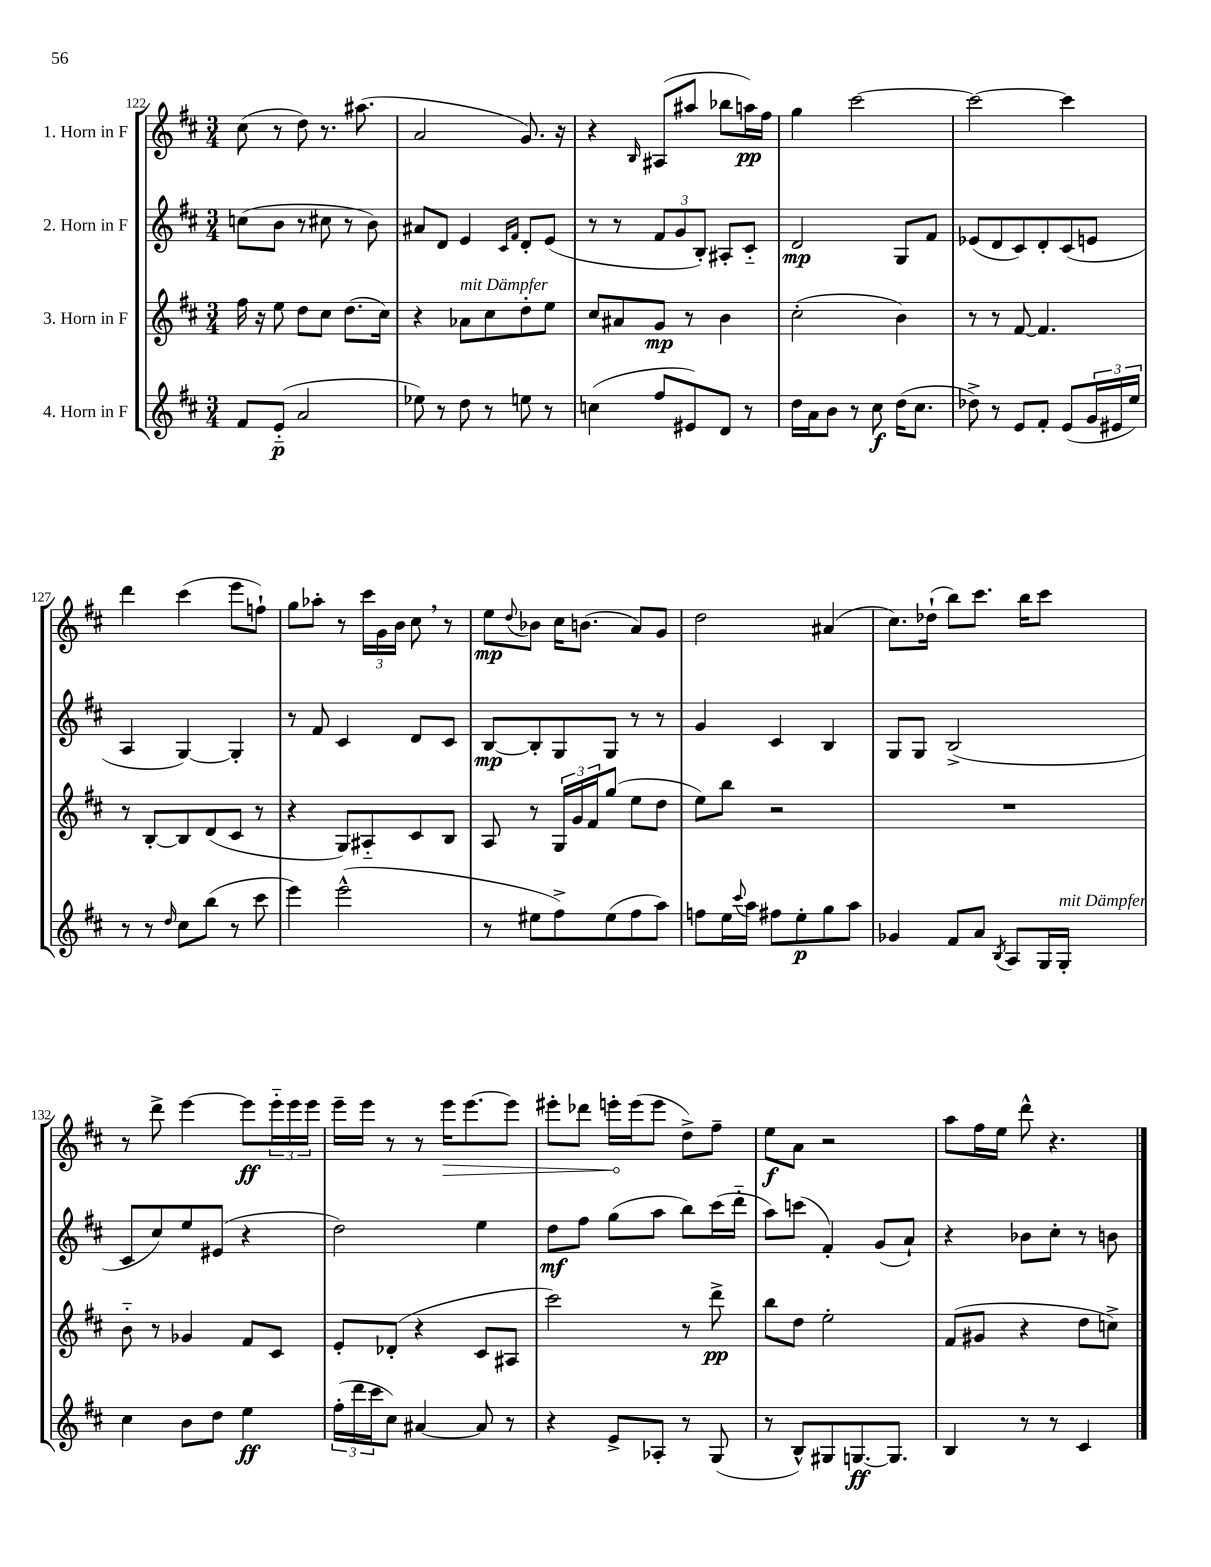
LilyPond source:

<<
\new StaffGroup <<
\new Staff = "s0" \with { instrumentName = "1. Horn in F" } {
    \clef treble \key d \major \numericTimeSignature \time 3/4
    cis''8( r8 d''8) r8. ais''8.( |
    a'2 g'8.) r16 |
    r4 \grace { b16 } ais8( ais''8 bes''8 a''16\pp) fis''16 |
    g''4 cis'''2~ |
    cis'''2~ cis'''4 |
    d'''4 cis'''4( e'''8 f''8-!) |
    g''8 aes''8-. r8 \tuplet 3/2 { cis'''16 g'16 b'16 } cis''8 \breathe r8 |
    e''8\mp \appoggiatura { d''8 } bes'8 cis''16 b'8.( a'8) g'8 |
    d''2 ais'4( |
    cis''8.) des''16-!( b''8) cis'''8. b''16 cis'''8 |
    r8 d'''8-> e'''4~ e'''8\ff \tuplet 3/2 { e'''16-_ e'''16 e'''16 } |
    e'''16-- e'''16 r8 r8 \once \override Hairpin.circled-tip = ##t e'''16\> e'''8.~ e'''8 |
    eis'''8-. des'''8 e'''16-.\! e'''16( e'''8 d''8->) fis''8-- |
    e''8\f a'8 r2 |
    a''8 fis''16 e''16 d'''8-^ r4. \bar "|." |
}
\new Staff = "s1" \with { instrumentName = "2. Horn in F" } {
    \clef treble \key d \major \numericTimeSignature \time 3/4
    c''8( b'8 r8 cis''8 r8 b'8) |
    ais'8 d'8 e'4 \grace { cis'16 fis'16 } d'8-. e'8( |
    r8 r8 \tuplet 3/2 { fis'8 g'8 b8-.) } ais8-. cis'8-_ |
    d'2\mp g8 fis'8 |
    ees'8( d'8 cis'8) d'8-. cis'8( e'8 |
    a4 g4~) g4-. |
    r8 fis'8 cis'4 d'8 cis'8 |
    b8~\mp b8-. g8 g8 r8 r8 |
    g'4 cis'4 b4 |
    g8 g8 b2->( |
    cis'8 cis''8) e''8 eis'8( r4 |
    d''2) e''4 |
    d''8\mf fis''8 g''8( a''8 b''8) cis'''16( d'''16-_ |
    a''8) c'''8( fis'4-.) g'8( a'8-!) |
    r4 bes'8 cis''8-. r8 b'8 \bar "|." |
}
\new Staff = "s2" \with { instrumentName = "3. Horn in F" } {
    \clef treble \key d \major \numericTimeSignature \time 3/4
    fis''16 r16 e''8 d''8 cis''8 d''8.( cis''16) |
    r4 aes'8^\markup { \italic "mit Dämpfer" } cis''8 d''8-. e''8 |
    cis''8 ais'8 g'8\mp r8 b'4 |
    cis''2-.( b'4) |
    r8 r8 fis'8~ fis'4. |
    r8 b8~-. b8 d'8( cis'8 r8 |
    r4 g8) ais8-_ cis'8 b8 |
    a8 r8 \tuplet 3/2 { g16 g'16 fis'16 } g''8( e''8 d''8 |
    e''8) b''8 r2 |
    R2. |
    b'8-_ r8 ges'4 fis'8 cis'8 |
    e'8-. des'8-.( r4 cis'8 ais8 |
    cis'''2) r8 d'''8->\pp |
    b''8 d''8 e''2-. |
    fis'8( gis'8 r4 d''8 c''8->) \bar "|." |
}
\new Staff = "s3" \with { instrumentName = "4. Horn in F" } {
    \clef treble \key d \major \numericTimeSignature \time 3/4
    fis'8 e'8-_\p( a'2 |
    ees''8) r8 d''8 r8 e''8 r8 |
    c''4( fis''8 eis'8) d'8 r8 |
    d''16 a'16 b'8 r8 cis''8\f d''16( cis''8. |
    des''8->) r8 e'8 fis'8-. e'8( \tuplet 3/2 { g'16 eis'16 e''16) } |
    r8 r8 \grace { d''16 } cis''8 b''8( r8 cis'''8 |
    e'''4) e'''2-^( |
    r8 eis''8 fis''8->) eis''8( fis''8 a''8) |
    f''8 e''16 \appoggiatura { cis'''8 } a''16 fis''8 e''8-.\p g''8 a''8 |
    ges'4 fis'8 a'8 \acciaccatura { b8 } a8 g16 g16-.^\markup { \italic "mit Dämpfer" } |
    cis''4 b'8 d''8 e''4\ff |
    \tuplet 3/2 { fis''16-.( d'''16 cis'''16 } cis''8) ais'4~ ais'8 r8 |
    r4 e'8-> aes8-. r8 g8( |
    r8 b8-^) gis8 g8.~\ff g8. |
    b4 r8 r8 cis'4 \bar "|." |
}
>>
>>
\layout { \context { \Score currentBarNumber = #122 } }
